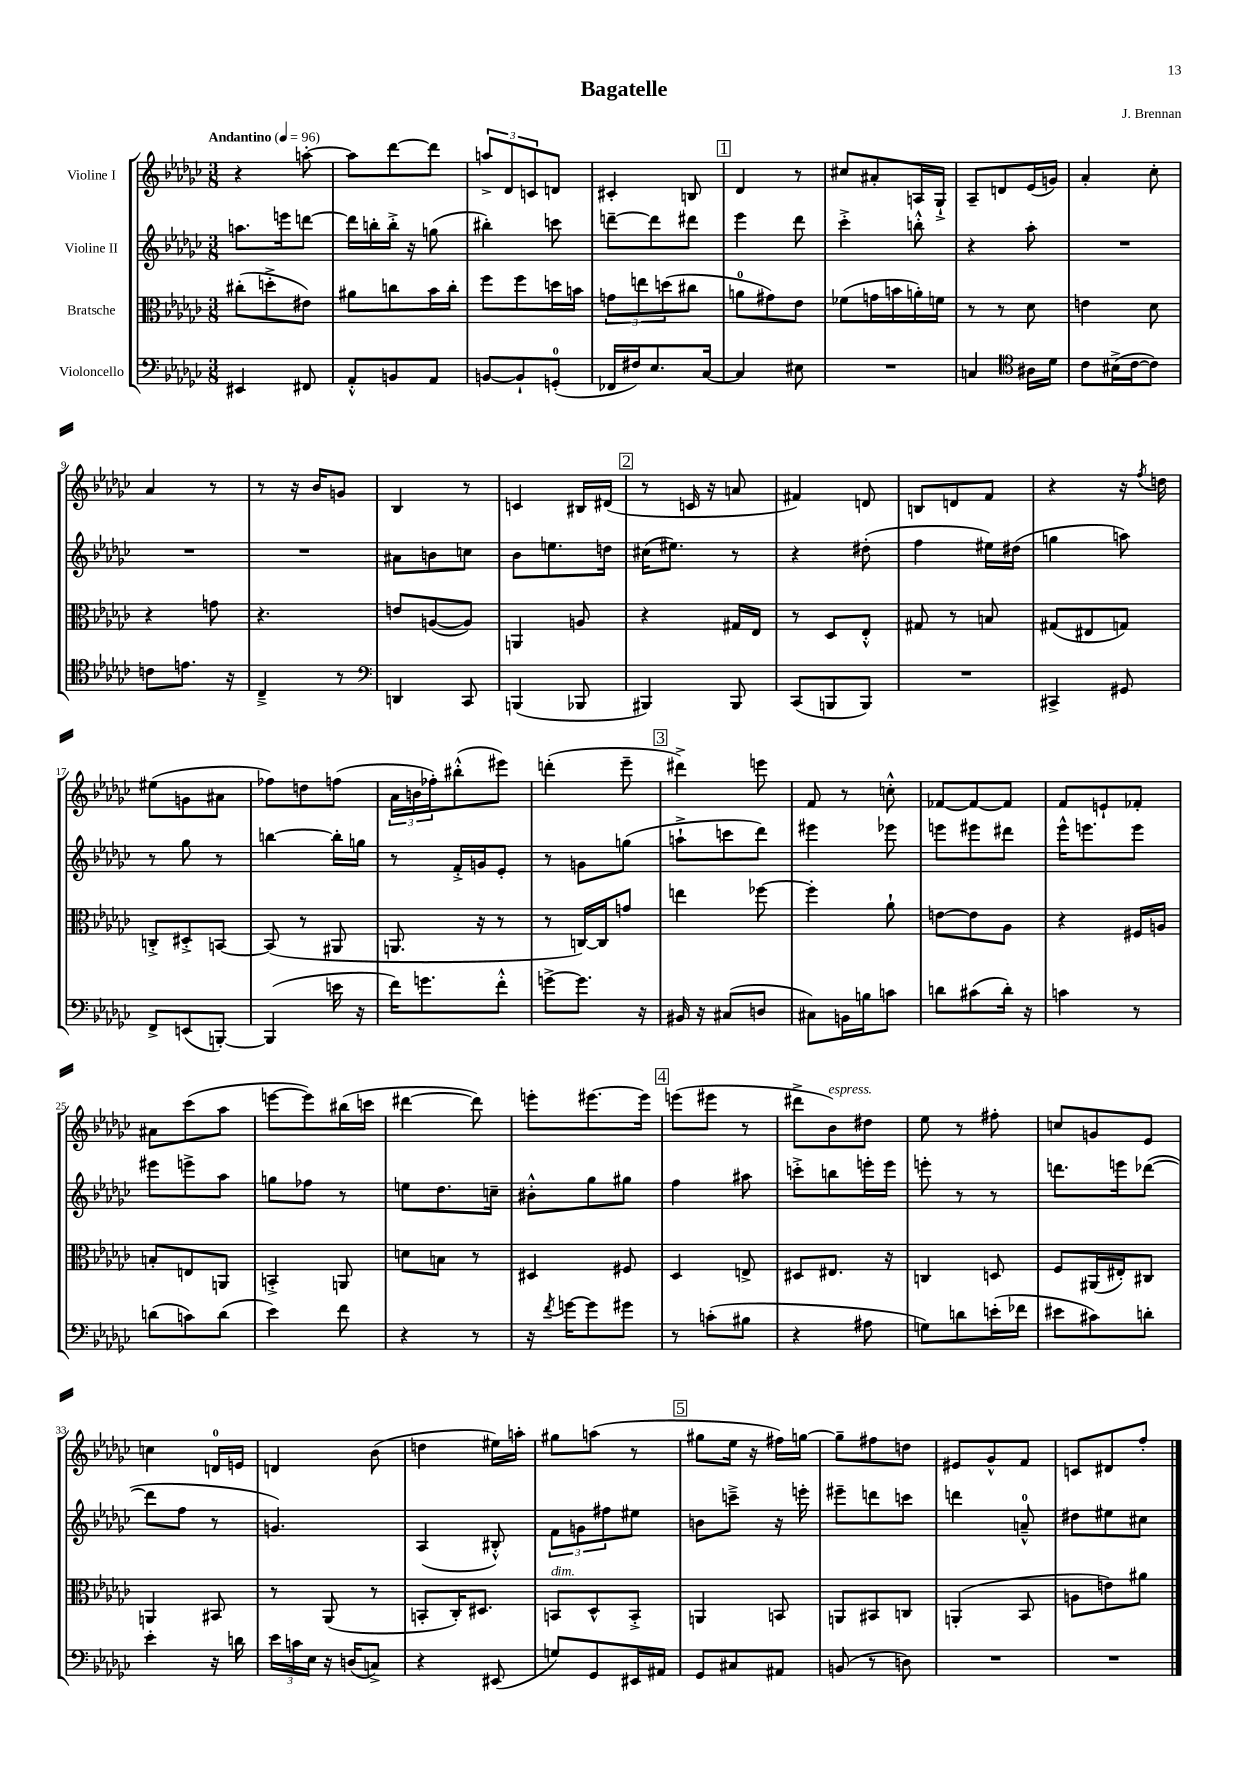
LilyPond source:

\header { title = "Bagatelle" composer = "J. Brennan" }
<<
\new StaffGroup <<
\new Staff = "s0" \with { instrumentName = "Violine I" } {
    \clef treble \key ges \major \numericTimeSignature \time 3/8 \tempo "Andantino" 4 = 96
    r4 a''8~-. |
    a''8 des'''8~ des'''8 |
    \tuplet 3/2 { a''8-> des'8 c'8 } d'8 |
    cis'4-. b8 |
    \mark \markup { \box "1" } des'4 r8 |
    cis''8 ais'8-. a16 ges16-!-> |
    aes8-- d'8 ees'16( g'16) |
    aes'4-. ces''8-. |
    aes'4 r8 |
    r8 r16 bes'16 g'8 |
    bes4 r8 |
    c'4 bis16 dis'16( |
    \mark \markup { \box "2" } r8 c'16 r16 a'8 |
    fis'4) d'8 |
    b8 d'8 f'8 |
    r4 r16 \acciaccatura { f''8 } d''16 |
    eis''8( g'8 ais'8 |
    fes''8) d''8 f''8( |
    \tuplet 3/2 { aes'16 b'16 fes''16-.) } bis''8-.-^( eis'''8) |
    d'''4-.( ees'''8-- |
    \mark \markup { \box "3" } dis'''4->) e'''8 |
    f'8 r8 c''8-.-^ |
    fes'8~ fes'8~ fes'8 |
    f'8 e'8-! fes'8-. |
    ais'8 ces'''8( aes''8 |
    e'''8~ e'''8) bis''16( c'''16 |
    dis'''4~ dis'''8) |
    e'''8-. eis'''8.~ eis'''16 |
    \mark \markup { \box "4" } e'''8( eis'''8 r8 |
    dis'''8-> bes'8^\markup { \italic "espress." }) dis''8 |
    ees''8 r8 fis''8-. |
    c''8 g'8 ees'8 |
    c''4 d'16-0 e'16 |
    d'4 bes'8( |
    d''4 eis''16) a''16-. |
    gis''8 a''8( r8 |
    \mark \markup { \box "5" } gis''8 ees''16 r16 fis''16) g''16~ |
    g''8-- fis''8 d''8 |
    eis'8 ges'8-^ f'8 |
    c'8 dis'8 f''8-. \bar "|." |
}
\new Staff = "s1" \with { instrumentName = "Violine II" } {
    \clef treble \key ges \major \numericTimeSignature \time 3/8
    a''8. e'''16 d'''8~ |
    d'''16 b''16-. b''16-.-> r16 g''8( |
    bis''4-.) c'''8 |
    d'''8~-- d'''8 dis'''8 |
    \mark \markup { \box "1" } ees'''4 des'''8 |
    ces'''4-.-> b''8-.-^ |
    r4 aes''8-. |
    R4. |
    R4. |
    R4. |
    ais'8 b'8 c''8 |
    bes'8 e''8. d''16 |
    \mark \markup { \box "2" } cis''16( eis''8.) r8 |
    r4 dis''8-.( |
    f''4 eis''16) dis''16( |
    g''4 a''8) |
    r8 ges''8 r8 |
    b''4~ b''16-. g''16 |
    r8 f'16-.-> g'16 ees'8-. |
    r8 g'8 g''8( |
    \mark \markup { \box "3" } a''8-!-> c'''8 des'''8) |
    eis'''4 ees'''8 |
    e'''8 eis'''8 dis'''8 |
    ees'''16-^ e'''8. e'''8 |
    eis'''8 e'''8-> aes''8 |
    g''8 fes''8 r8 |
    e''8 des''8. c''16-- |
    bis'8-.-^ ges''8 gis''8 |
    \mark \markup { \box "4" } f''4 ais''8 |
    c'''8-.-> b''8 e'''16-. e'''16 |
    e'''8-. r8 r8 |
    d'''8. e'''16 des'''8~( |
    des'''8 f''8 r8 |
    g'4.) |
    aes4( bis8-.-^) |
    \tuplet 3/2 { f'8 g'8 fis''8 } eis''8 |
    \mark \markup { \box "5" } b'8 c'''8---> r16 e'''16-. |
    eis'''8-- d'''8 c'''8 |
    d'''4 a'8-0---^ |
    dis''8 eis''8 cis''8 \bar "|." |
}
\new Staff = "s2" \with { instrumentName = "Bratsche" } {
    \clef alto \key ges \major \numericTimeSignature \time 3/8
    cis''8-.( d''8-.-> eis'8) |
    ais'8 c''8 bes'16 c''16-. |
    f''8 f''8 d''16 b'16 |
    \tuplet 3/2 { g'8 e''8 d''8( } cis''8 |
    \mark \markup { \box "1" } a'8-0 gis'8) ees'8 |
    fes'8( g'16 b'16 a'16-.) f'16 |
    r8 r8 des'8 |
    e'4 des'8 |
    r4 g'8 |
    r4. |
    e'8 a8~( a8) |
    a,4 a8 |
    \mark \markup { \box "2" } r4 gis16 ees16 |
    r8 des8 ees8-.-^ |
    gis8 r8 b8 |
    gis8( eis8 g8) |
    c8-.-> dis8-.-> b,8~ |
    b,8( r8 ais,8 |
    a,8. r16 r8 |
    r8 c16~) c16 g'8 |
    \mark \markup { \box "3" } e''4 fes''8~ |
    fes''4-. aes'8-! |
    e'8~ e'8 aes8 |
    r4 fis16 a16 |
    b8-. e8 a,8 |
    b,4-.-> a,8 |
    d'8 b8 r8 |
    dis4 fis8 |
    \mark \markup { \box "4" } des4 e8-> |
    dis8 eis8. r16 |
    c4 d8 |
    f8 ais,16( eis16-.) cis8 |
    a,4 bis,8 |
    r8 aes,8( r8 |
    b,8-. ces16-.) dis8. |
    b,8^\markup { \italic "dim." } des8-^ b,8-.-> |
    \mark \markup { \box "5" } a,4 b,8 |
    a,8 bis,8 c8 |
    a,4-.( bes,8 |
    a8 e'8) ais'8 \bar "|." |
}
\new Staff = "s3" \with { instrumentName = "Violoncello" } {
    \clef bass \key ges \major \numericTimeSignature \time 3/8
    eis,4 fis,8 |
    aes,8-.-^ b,8 aes,8 |
    b,8~ b,8-! g,8-0-.( |
    fes,16 fis16) ees8. ces16~ |
    \mark \markup { \box "1" } ces4 eis8 |
    R4. |
    c4 \clef tenor ais16 des'16 |
    ces'8 bis16->( ces'16~ ces'8) |
    c'8 e'8. r16 |
    ces4---> r8 |
    \clef bass d,4 ces,8 |
    b,,4( bes,,8 |
    \mark \markup { \box "2" } bis,,4) bis,,8 |
    ces,8( b,,8 b,,8) |
    R4. |
    cis,4-> gis,8 |
    f,8-> e,8( b,,8~-.) |
    b,,4( e'16 r16 |
    f'16) g'8. f'8-.-^ |
    g'8~-> g'8. r16 |
    \mark \markup { \box "3" } bis,16 r16 cis8( d8 |
    cis8) b,16 b16 c'8 |
    d'8 cis'8( d'16-.) r16 |
    c'4 r8 |
    d'8( c'8) d'8( |
    ees'4) f'8 |
    r4 r8 |
    r16 \acciaccatura { f'8 } g'16~ g'8 gis'8 |
    \mark \markup { \box "4" } r8 c'8-.( bis8 |
    r4 ais8 |
    g8) d'8 e'16-.( fes'16 |
    eis'8 cis'8) d'8-. |
    ees'4-. r16 d'16 |
    \tuplet 3/2 { ees'16 c'16 ees16 } r16 d16( c8->) |
    r4 eis,8( |
    g8) ges,8 eis,16 ais,16 |
    \mark \markup { \box "5" } ges,8 cis8 ais,8 |
    b,8( r8 d8) |
    R4. |
    R4. \bar "|." |
}
>>
>>
